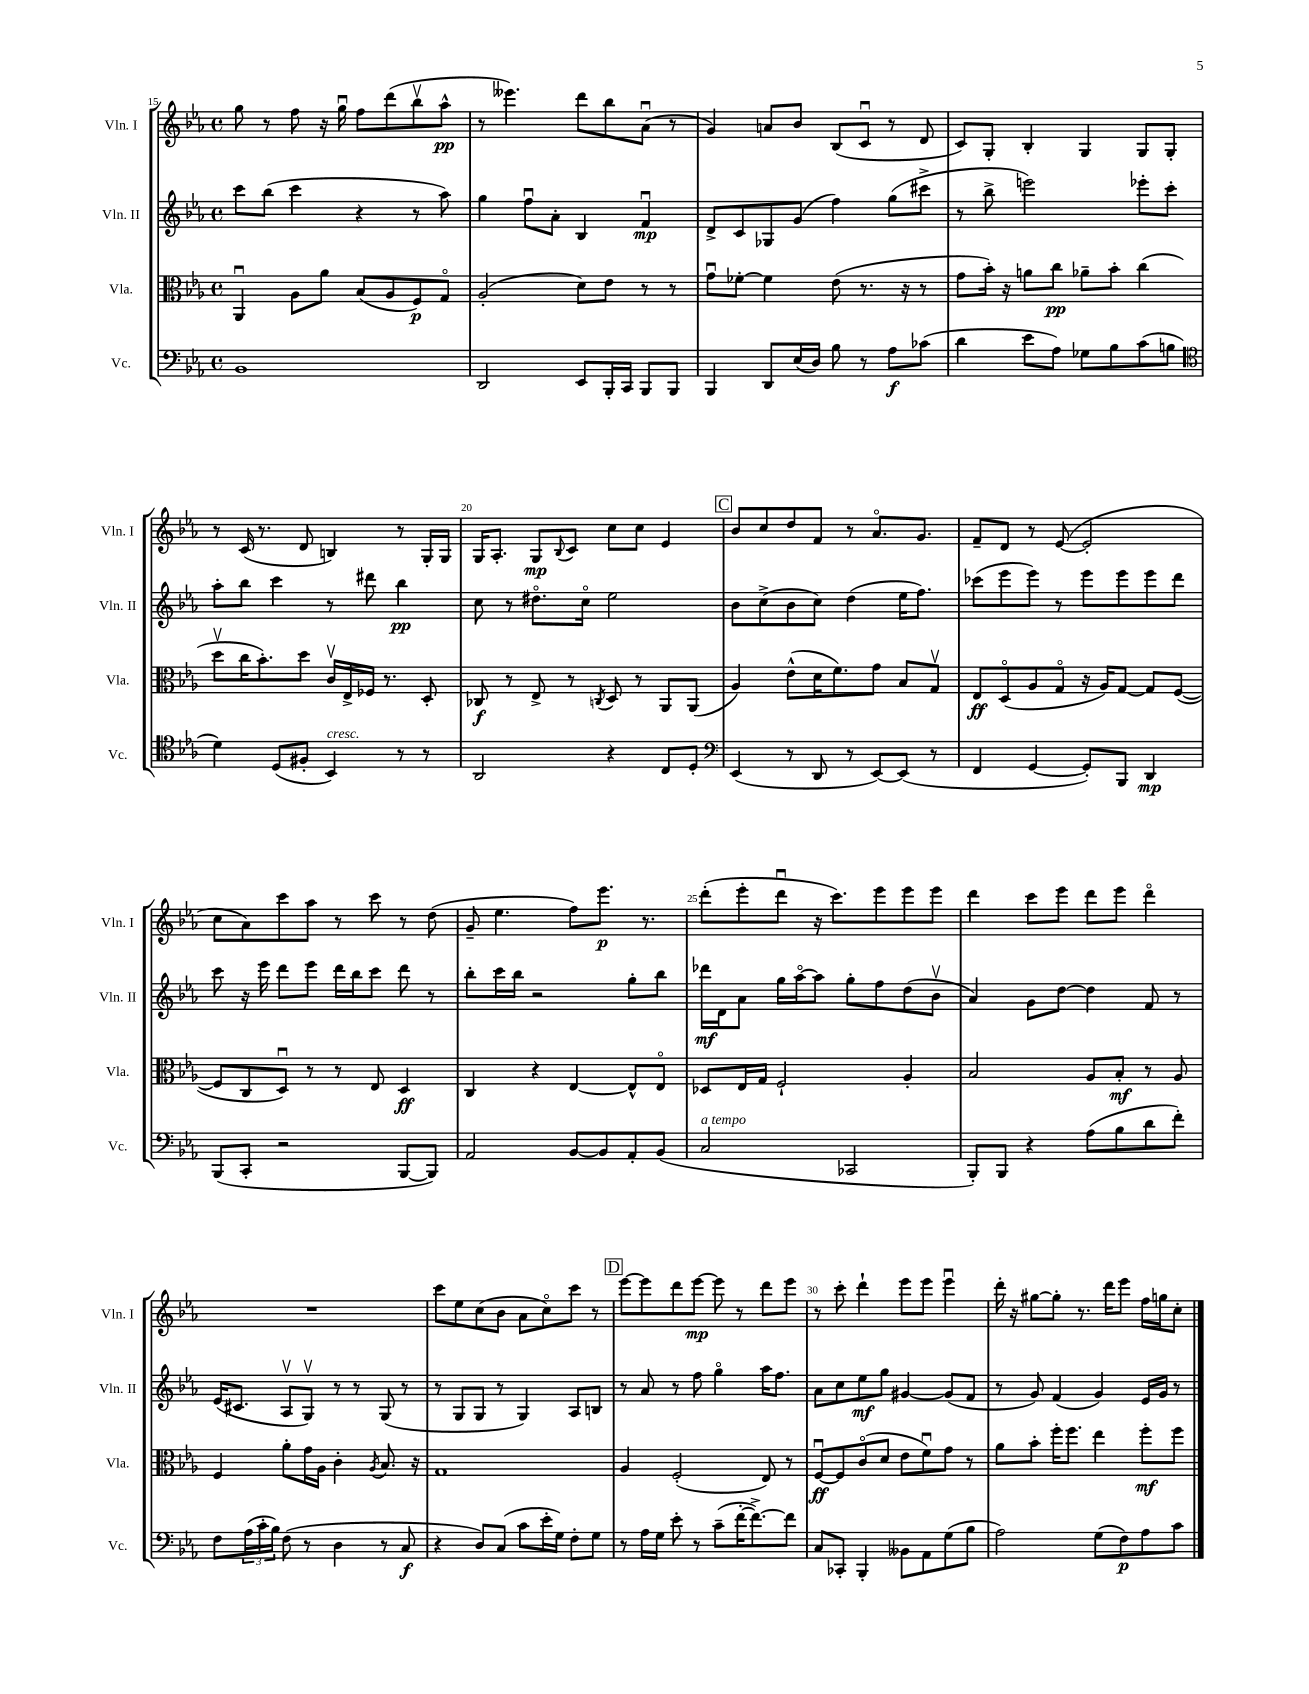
<<
\new StaffGroup <<
\new Staff = "s0" \with { instrumentName = "Vln. I" shortInstrumentName = "Vln. I" } {
    \clef treble \key ees \major \defaultTimeSignature \time 4/4
    g''8 r8 f''8 r16 g''16\downbow f''8 d'''8( bes''8\upbow aes''8-^\pp |
    r8 eeses'''4.) d'''8 bes''8 aes'8\downbow( r8 |
    g'4) a'8 bes'8 bes8( c'8\downbow r8 d'8 |
    c'8) g8-. bes4-. g4 g8 g8-. |
    r8 c'16( r8. d'8 b4) r8 g16-. g16 |
    g16 aes8.-. g8\mp \appoggiatura { bes8 } c'8 c''8 c''8 ees'4 |
    \mark \markup { \box "C" } bes'8 c''8 d''8 f'8 r8 aes'8.\flageolet g'8. |
    f'8-- d'8 r8 ees'8~( ees'2-. |
    c''8 aes'8) c'''8 aes''8 r8 c'''8 r8 d''8( |
    g'8-- ees''4. f''8) ees'''8.\p r8. |
    d'''8-.( ees'''8-. d'''8\downbow r16 c'''8.) ees'''8 ees'''8 ees'''8 |
    d'''4 c'''8 ees'''8 d'''8 ees'''8 d'''4\flageolet |
    R1 |
    c'''8 ees''8 c''8( bes'8 aes'8 c''8\flageolet) c'''8 r8 |
    \mark \markup { \box "D" } ees'''8~ ees'''8 d'''8 ees'''8~\mp ees'''8 r8 d'''8 ees'''8 |
    r8 c'''8-. d'''4-! ees'''8 ees'''8 ees'''4\downbow |
    d'''16-. r16 gis''8~ gis''8-. r8. d'''16 ees'''8 f''16 g''16 c''8-. \bar "|." |
}
\new Staff = "s1" \with { instrumentName = "Vln. II" shortInstrumentName = "Vln. II" } {
    \clef treble \key ees \major \defaultTimeSignature \time 4/4
    c'''8 bes''8( c'''4 r4 r8 aes''8) |
    g''4 f''8\downbow aes'8-. bes4 f'4\downbow\mp |
    d'8-> c'8 ges8 g'8( f''4) g''8( cis'''8-> |
    r8 bes''8-> e'''2) ees'''8-. c'''8-. |
    aes''8-. bes''8 c'''4 r8 dis'''8 bes''4\pp |
    c''8 r8 dis''8.\flageolet c''16\flageolet ees''2 |
    \mark \markup { \box "C" } bes'8 c''8->( bes'8 c''8) d''4( ees''16 f''8.) |
    ces'''8( ees'''8 ees'''8) r8 ees'''8 ees'''8 ees'''8 d'''8 |
    c'''8 r16 ees'''16 d'''8 ees'''8 d'''16 bes''16 c'''8 d'''8 r8 |
    bes''8-. c'''16 bes''16 r2 g''8-. bes''8 |
    des'''16\mf d'16 aes'8 g''16 aes''16~\flageolet aes''8 g''8-. f''8 d''8( bes'8\upbow |
    aes'4) g'8 d''8~ d''4 f'8 r8 |
    ees'16( cis'8. aes8\upbow g8\upbow) r8 r8 g8( r8 |
    r8 g8 g8 r8 g4) aes8 b8 |
    \mark \markup { \box "D" } r8 aes'8 r8 f''8 g''4\flageolet aes''16 f''8. |
    aes'8 c''8 ees''8\mf g''8 gis'4~ gis'8( f'8 |
    r8 g'8) f'4( g'4) ees'16 g'16 r8 \bar "|." |
}
\new Staff = "s2" \with { instrumentName = "Vla." shortInstrumentName = "Vla." } {
    \clef alto \key ees \major \defaultTimeSignature \time 4/4
    aes,4\downbow aes8 aes'8 bes8( aes8 f8\p) g8\flageolet |
    aes2-.( d'8) ees'8 r8 r8 |
    g'8\downbow fes'8~-. fes'4 ees'8( r8. r16 r8 |
    g'8 bes'16-.) r16 a'8 c''8\pp aes'8-- bes'8-. c''4( |
    d''8\upbow c''16 bes'8.-.) d''8 c'16\upbow ees16-> fes16 r8. d8-. |
    ces8\f r8 ees8-> r8 \acciaccatura { c8 } d8 r8 aes,8 aes,8( |
    \mark \markup { \box "C" } aes4) ees'8-^( d'16 f'8.) g'8 bes8 g8\upbow |
    ees8\ff d8\flageolet( aes8 g8\flageolet r16 aes16) g8~ g8 f8~( |
    f8 c8 d8\downbow) r8 r8 ees8 d4\ff |
    c4 r4 ees4~ ees8-^ ees8\flageolet |
    des8 ees16 g16 f2-! aes4-. |
    bes2 aes8 bes8-.\mf r8 aes8 |
    f4 aes'8-. g'16 aes16 c'4-. \acciaccatura { aes8 } bes8. r16 |
    g1 |
    \mark \markup { \box "D" } aes4 f2-.( ees8) r8 |
    f8~\downbow\ff f8 c'8\flageolet( d'8 ees'8 f'8\downbow) g'8 r8 |
    aes'8 bes'8-. f''16-. f''8. ees''4 f''8-.\mf f''8 \bar "|." |
}
\new Staff = "s3" \with { instrumentName = "Vc." shortInstrumentName = "Vc." } {
    \clef bass \key ees \major \defaultTimeSignature \time 4/4
    bes,1 |
    d,2 ees,8 bes,,16-. c,16 bes,,8 bes,,8 |
    bes,,4 d,8 ees16( d16) bes8 r8 aes8\f ces'8( |
    d'4 ees'8 aes8) ges8 bes8 c'8( b8 |
    \clef tenor d'4) d8( fis8-. bes,4^\markup { \italic "cresc." }) r8 r8 |
    aes,2 r4 c8 d8-. |
    \mark \markup { \box "C" } \clef bass ees,4( r8 d,8 r8 ees,8~) ees,8( r8 |
    f,4 g,4~ g,8-.) bes,,8 d,4\mp |
    bes,,8( c,8-. r2 bes,,8~ bes,,8) |
    aes,2 bes,8~ bes,8 aes,8-. bes,8( |
    c2^\markup { \italic "a tempo" } ces,2 |
    bes,,8-.) bes,,8 r4 aes8( bes8 d'8 f'8-.) |
    f8 \tuplet 3/2 { aes16( c'16-. bes16) } f8( r8 d4 r8 c8\f |
    r4 d8) c8( c'8 ees'16-. g16) f8-. g8 |
    \mark \markup { \box "D" } r8 aes16 g16 ees'8-. r8 c'8--( f'16~-. f'8.~->) f'8 |
    c8 ces,8-. bes,,4-. beses,8 aes,8 g8( bes8 |
    aes2) g8( f8\p) aes8 c'8 \bar "|." |
}
>>
>>
\layout { \context { \Score currentBarNumber = #15 \override BarNumber.break-visibility = ##(#f #t #t) barNumberVisibility = #(every-nth-bar-number-visible 5) } }
